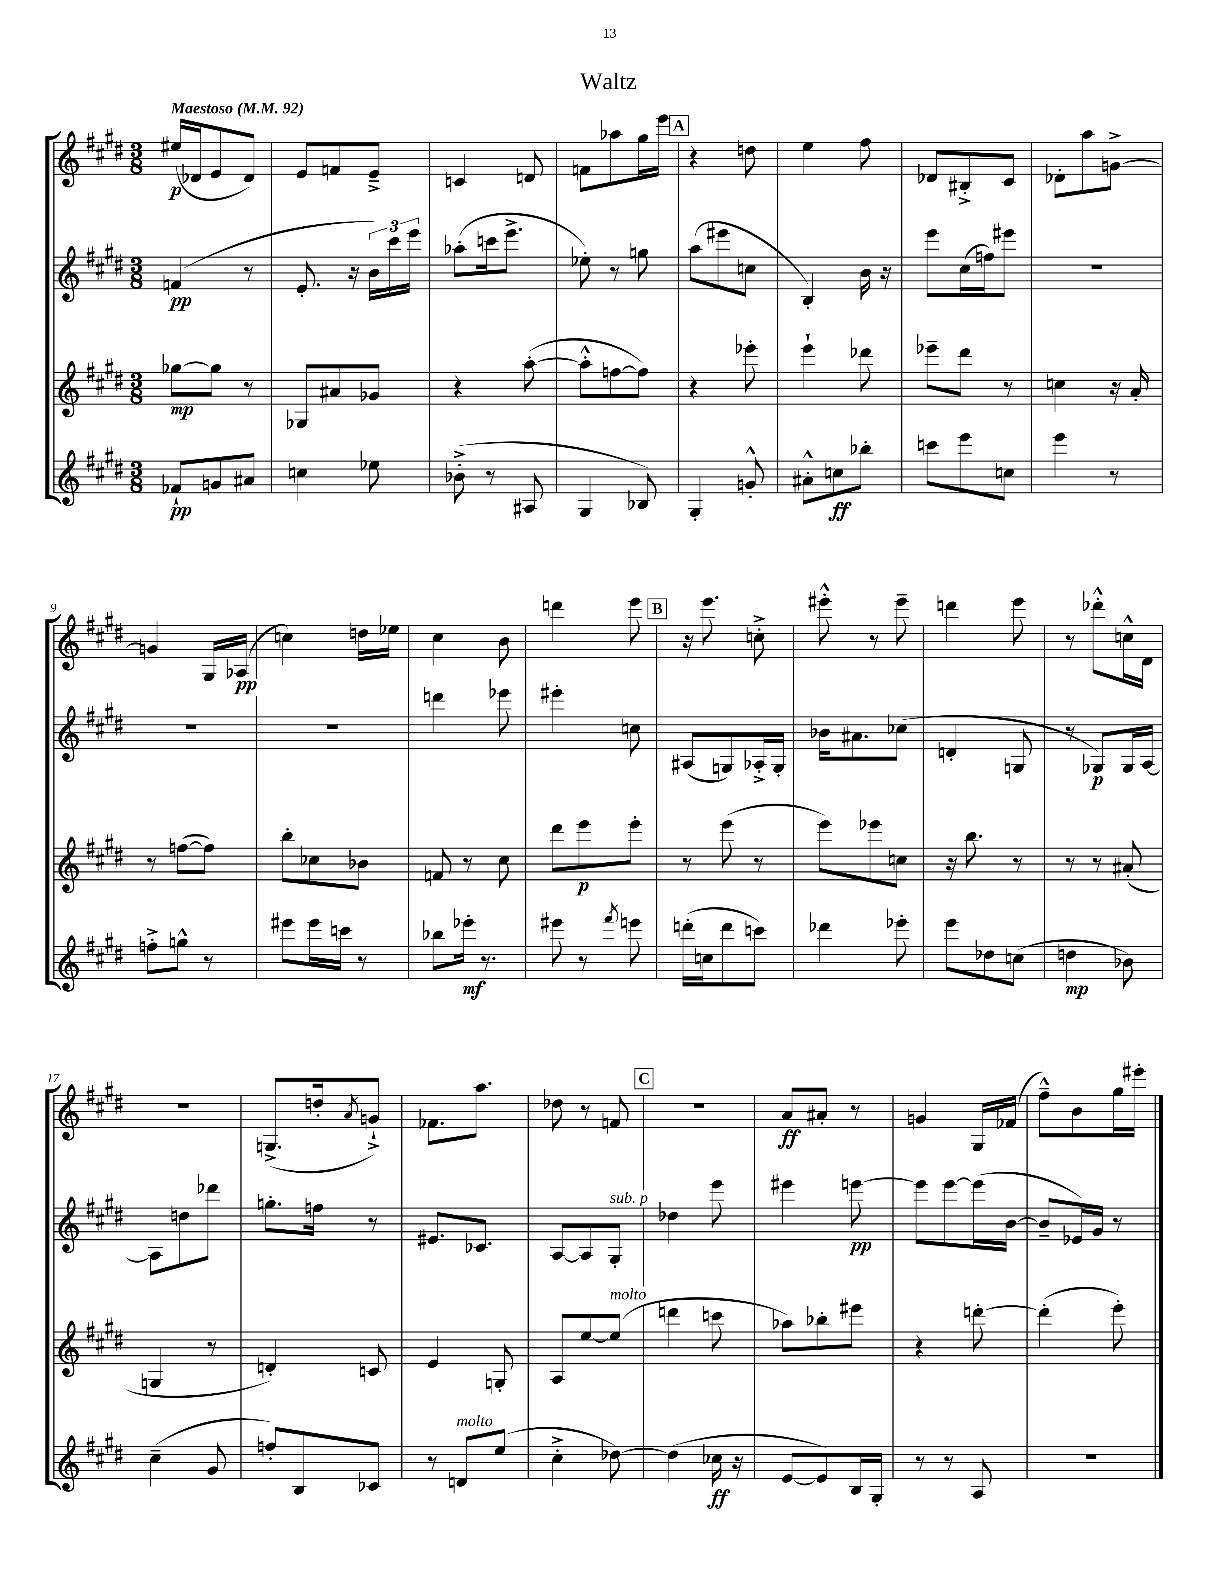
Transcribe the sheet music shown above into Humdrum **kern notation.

**kern	**dynam	**kern	**dynam	**kern	**dynam	**kern	**dynam
*part4	*part4	*part3	*part3	*part2	*part2	*part1	*part1
*staff4	*staff4	*staff3	*staff3	*staff2	*staff2	*staff1	*staff1
*clefG2	*	*clefG2	*	*clefG2	*	*clefG2	*
*k[f#c#g#d#]	*	*k[f#c#g#d#]	*	*k[f#c#g#d#]	*	*k[f#c#g#d#]	*
*M3/8	*	*M3/8	*	*M3/8	*	*M3/8	*
*MM92	*	*MM92	*	*MM92	*	*MM92	*
=1	=1	=1	=1	=1	=1	=1	=1
!	!	!	!	!	!	!LO:TX:a:B:t=Maestoso	!
8f-X`/L	pp	[8gg-X\L	mp	(4fn/	pp	(16ee#X/LL	p
.	.	.	.	.	.	16d-X/J	.
8gn/	.	8gg-\J]	.	.	.	8e/	.
8a#X/J	.	8r	.	8r	.	8d-/J)	.
=2	=2	=2	=2	=2	=2	=2	=2
4ccn\	.	8G-X/L	.	8.e'/	.	8e/L	.
.	.	8a#X/	.	.	.	8fn/	.
.	.	.	.	16r	.	.	.
8ee-X\	.	8g-X/J	.	24b\LL)	.	8e~^/J	.
.	.	.	.	24ccc#\	.	.	.
.	.	.	.	24eee\JJ	.	.	.
=3	=3	=3	=3	=3	=3	=3	=3
(8b-X'^\	.	4r	.	(8aa-X'\L	.	4cn/	.
8r	.	.	.	16cccn\k	.	.	.
.	.	.	.	8.eee^\J	.	.	.
8A#X/	.	([8aa'\	.	.	.	8dn/	.
=4	=4	=4	=4	=4	=4	=4	=4
4G#/	.	8aa'^^\L]	.	8ee-X'\)	.	8fn\L	.
.	.	[8ffn\	.	8r	.	8aa-X\	.
8B-X/)	.	8ff\J])	.	8ggn\	.	16gg#\L	.
.	.	.	.	.	.	16eee\JJ	.
!!LO:REH:place=s1:t=A
=5	=5	=5	=5	=5	=5	=5	=5
4G#'/	.	4r	.	(8aa\L	.	4r	.
.	.	.	.	8eee#X\	.	.	.
8gn'^^/	.	8eee-X'\	.	8ccn\J	.	8ddn\	.
=6	=6	=6	=6	=6	=6	=6	=6
8a#X'^^\L	.	4eee`\	.	4B'/)	.	4ee\	.
8ccn\	ff	.	.	.	.	.	.
8bb-X'\J	.	8ddd-X\	.	16b\	.	8ff#\	.
.	.	.	.	16r	.	.	.
=7	=7	=7	=7	=7	=7	=7	=7
8cccn\L	.	8eee-X~\L	.	8eee\L	.	8d-X/L	.
8eee\	.	8ddd#\J	.	(16cc#\L	.	8B#X'^/	.
.	.	.	.	16ffn\J)	.	.	.
8ccn\J	.	8r	.	8eee#X\J	.	8c#/J	.
=8	=8	=8	=8	=8	=8	=8	=8
4eee\	.	4ccn\	.	4.r	.	8d-X'\L	.
.	.	.	.	.	.	8aa\	.
8r	.	16r	.	.	.	[8gn^\J	.
.	.	16a'/	.	.	.	.	.
!!LO:LB:g=z
=9	=9	=9	=9	=9	=9	=9	=9
8ffn'^\L	.	8r	.	4.r	.	4gn/]	.
8ggn^^\J	.	([8ffn\L	.	.	.	.	.
8r	.	8ff\J])	.	.	.	16G#/LL	.
.	.	.	.	.	.	(16A-X/JJ	pp
=10	=10	=10	=10	=10	=10	=10	=10
8eee#X\L	.	8bb'\L	.	4.r	.	4ccn\)	.
16eee#\L	.	8cc-X\	.	.	.	.	.
16cccn\JJ	.	.	.	.	.	.	.
8r	.	8b-X\J	.	.	.	16ddn\LL	.
.	.	.	.	.	.	16ee-X\JJ	.
=11	=11	=11	=11	=11	=11	=11	=11
8bb-X\L	.	8fn/	.	4dddn\	.	4cc#\	.
16eee-X'\Jk	mf	8r	.	.	.	.	.
8.r	.	.	.	.	.	.	.
.	.	8cc#\	.	8eee-X\	.	8b\	.
=12	=12	=12	=12	=12	=12	=12	=12
8eee#X\	.	8ddd#\L	.	4eee#X'\	.	4dddn\	.
8r	.	8eee\	p	.	.	.	.
8qfff#/	.	.	.	.	.	.	.
8eeen\	.	8eee'\J	.	8ccn\	.	8eee\	.
!!LO:REH:place=s1:t=B
=13	=13	=13	=13	=13	=13	=13	=13
(16dddn'\LL	.	8r	.	(8A#X/L	.	16r	.
16ccn\J	.	.	.	.	.	8.eee\	.
8ddd\	.	(8eee\	.	8Gn/)	.	.	.
8cccn\J)	.	8r	.	16A-X'^/L	.	8ccn'^\	.
.	.	.	.	16G'/JJ	.	.	.
=14	=14	=14	=14	=14	=14	=14	=14
4ddd-X\	.	8eee\L)	.	16b-X\KL	.	8eee#X'^^\	.
.	.	.	.	8.a#X\	.	.	.
.	.	8eee-X\	.	.	.	8r	.
8eee-X'\	.	8ccn\J	.	(8cc-X\J	.	8eee#~\	.
=15	=15	=15	=15	=15	=15	=15	=15
8eee\L	.	16r	.	4dn'/	.	4dddn\	.
.	.	8.bb\	.	.	.	.	.
8dd-X\	.	.	.	.	.	.	.
(8ccn\J	.	8r	.	8Gn/	.	8eee\	.
=16	=16	=16	=16	=16	=16	=16	=16
4ddn\	mp	8r	.	8r	.	8r	.
.	.	8r	.	8G-X/L)	p	8ddd-X'^^\L	.
8b-X\)	.	(8a#X'/	.	16G-/L	.	16ccn^^\L	.
.	.	.	.	[16A/JJ	.	16d#\JJ	.
!!LO:LB:g=z
=17	=17	=17	=17	=17	=17	=17	=17
(4cc#~\	.	4Gn/	.	8A\L]	.	4.r	.
.	.	.	.	8ddn\	.	.	.
8g#/	.	8r	.	8ddd-X\J	.	.	.
=18	=18	=18	=18	=18	=18	=18	=18
8ffn'/L)	.	4dn'/)	.	8.ggn'\L	.	(8.Gn^/L	.
8B/	.	.	.	.	.	.	.
.	.	.	.	16ffn\Jk	.	16ddn'/k	.
.	.	.	.	.	.	8qa/	.
8c-X/J	.	8cn/	.	8r	.	8gn`^/J)	.
=19	=19	=19	=19	=19	=19	=19	=19
8r	.	4e/	.	8.e#X/L	.	8.f-X\L	.
!LO:TX:a:i:t=molto	!	!	!	!	!	!	!
8dn/L	.	.	.	.	.	.	.
.	.	.	.	8.c-X/J	.	8.aa\J	.
(8ee/J	.	8Gn'/	.	.	.	.	.
=20	=20	=20	=20	=20	=20	=20	=20
4cc#'^\	.	8A/L	.	[8A/L	.	8dd-X\	.
.	.	[8ee/	.	8A/]	.	8r	.
!	!	!	!	!LO:TX:a:i:t=sub. p	!	!	!
!	!	!LO:TX:a:i:t=molto	!	!	!	!	!
[8dd-X\)	.	(8ee/J]	.	8G#'/J	.	8fn/	.
!!LO:REH:place=s1:t=C
=21	=21	=21	=21	=21	=21	=21	=21
(4dd-\]	.	4dddn\	.	4dd-X\	.	4.r	.
16cc-X\	ff	8cccn\	.	8eee\	.	.	.
16r	.	.	.	.	.	.	.
=22	=22	=22	=22	=22	=22	=22	=22
[8e/L	.	8aa-X\L)	.	4eee#X\	.	8a/L	ff
8e/])	.	8bb-X'\	.	.	.	8a#X'/J	.
16B/L	.	8eee#X\J	.	[8eeen\	pp	8r	.
16G#'/JJ	.	.	.	.	.	.	.
=23	=23	=23	=23	=23	=23	=23	=23
8r	.	4r	.	8eee\L]	.	4gn/	.
8r	.	.	.	[8eee\	.	.	.
8A/	.	[8dddn'\	.	(16eee\L]	.	16G#/LL	.
.	.	.	.	[16b\JJ	.	(16f-X/JJ	.
=24	=24	=24	=24	=24	=24	=24	=24
4.r	.	(4ddd'\]	.	8b~/L]	.	8ff#~^^\L)	.
.	.	.	.	16e-X/L)	.	8b\	.
.	.	.	.	16g#/JJ	.	.	.
.	.	8eee'\)	.	8r	.	16gg#\L	.
.	.	.	.	.	.	16eee#X'\JJ	.
==	==	==	==	==	==	==	==
*-	*-	*-	*-	*-	*-	*-	*-
